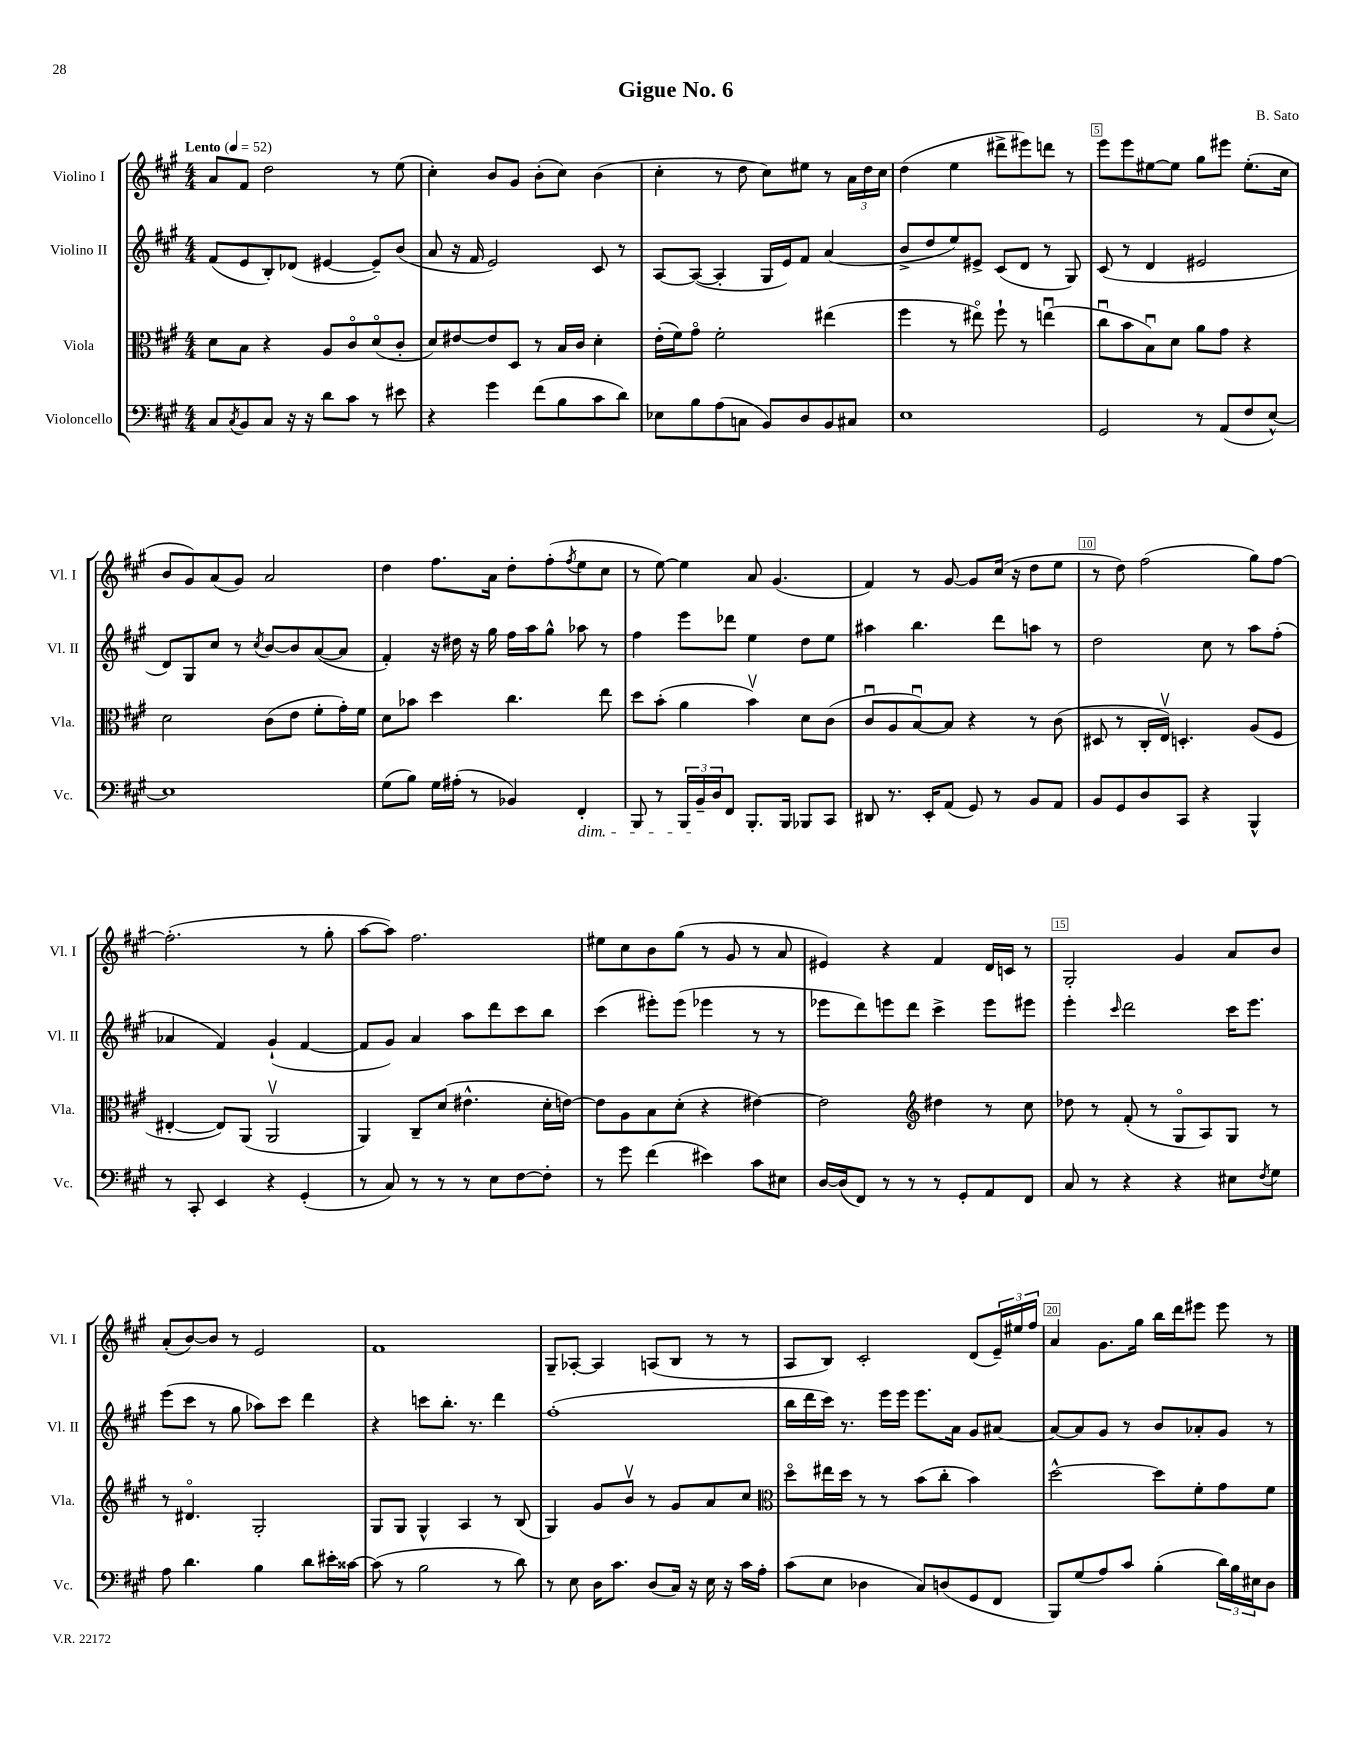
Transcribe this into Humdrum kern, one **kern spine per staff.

**kern	**kern	**kern	**kern
*part4	*part3	*part2	*part1
*staff4	*staff3	*staff2	*staff1
*I"Violoncello	*I"Viola	*I"Violino II	*I"Violino I
*I'Vc.	*I'Vla.	*I'Vl. II	*I'Vl. I
*clefF4	*clefC3	*clefG2	*clefG2
*k[f#c#g#]	*k[f#c#g#]	*k[f#c#g#]	*k[f#c#g#]
*M4/4	*M4/4	*M4/4	*M4/4
*MM52	*MM52	*MM52	*MM52
=1	=1	=1	=1
!	!	!	!LO:TX:a:B:t=Lento
8C#/L	8d\L	(8f#/L	8a/L
8qC#/	.	.	.
8BB/	8B\J	8e/	8f#/J
8C#/J	4r	8B'/)	2dd\
16r	.	(8d-X/J	.
16r	.	.	.
8d\L	8A/L	[4e#X/	.
8c#\J	8c#/	.	.
8r	(8d/	8e#~/L])	8r
8e#X\	8c#'/J	(8b/J	(8ee\
=2	=2	=2	=2
4r	8d/L)	8a/	4cc#'\)
.	[8e#X/	16r	.
.	.	16f#/	.
4g#\	8e#/]	2e/)	8b/L
.	8D/J	.	8g#/J
(8f#\L	8r	.	(8b'\L
8B\	16B/LL	.	8cc#\J)
.	16c#/JJ	.	.
8c#\	4d'\	8c#/	(4b\
8d\J)	.	8r	.
=3	=3	=3	=3
8E-X\L	(16e'\LL	[8A/L	4cc#'\
.	16f#\J)	.	.
8B\	8g#\J	(8A/J_	.
(8A\	2f#'\	4A'/]	8r
8Cn\J	.	.	8dd\
8BB/L)	.	16G#/LL	8cc#\L)
.	.	16e/J)	.
8D/	.	8f#/J	8ee#X\J
8BB/	(4ee#X\	(4a/	8r
8C#X/J	.	.	24a\LL
.	.	.	24dd\
.	.	.	24cc#\JJ
=4	=4	=4	=4
1E	4ff#\	8b^/L	(4dd\
.	.	8dd/	.
.	8r	8ee/)	4ee\
.	8ee#X\)	8e#X^/J	.
.	8ff#`\	(8c#/L	8ddd#X^\L
.	8r	8d/J	8eee#X\)
.	(4eenu\	8r	8dddn\J
.	.	8G#/)	8r
=5	=5	=5	=5
2GG#/	8cc#u\L	(8c#/	8eee\L
.	8b\	8r	8eee\
.	8Bu\)	4d/	[8ee#X\
.	8d\J	.	8ee#\J]
8r	8a\L	2e#X/	8gg#\L
(8AA/L	8g#\J	.	8eee#X\J
8F#/	4r	.	(8.ee#'\L
[8E^^/J)	.	.	.
.	.	.	16cc#\Jk
!!LO:LB:g=z
=6	=6	=6	=6
1E]	2d\	8d/L)	8b/L
.	.	8G#/	8g#/)
.	.	8cc#/J	(8a/
.	.	8r	8g#/J)
.	.	8qcc#/	.
.	(8c#\L	[8b/L	2a/
.	8e\J	8b/]	.
.	8f#'\L	([8a/	.
.	16g#'\L)	8a/J]	.
.	16f#\JJ	.	.
=7	=7	=7	=7
(8G#\L	8d\L	4f#'/)	4dd\
8B\J)	8b-X\J	.	.
16G#\LL	4dd\	16r	8.ff#\L
(16A#X'\JJ	.	16dd#X\	.
8r	.	16r	.
.	.	16gg#\	16a\Jk
4BB-X/)	4.cc#\	16ff#\LL	8dd'\L
.	.	16aa\J	.
.	.	8gg#^^\J	(8ff#'\
.	.	.	8qff#/
!LO:TX:b:i:t=dim.	!	!	!
4FF#'/	.	8aa-X\	8ee\
.	8ee\	8r	8cc#\J
=8	=8	=8	=8
8BBB/	8dd\L	4ff#\	8r
8r	(8b'\J	.	[8ee\)
24BBB/LL	4a\	8eee\L	4ee\]
24BB~/	.	.	.
24D/J	.	.	.
8FF#/J	.	8ddd-X\J	.
8.BBB'/L	4bv\)	4ee\	8a/
.	.	.	(4.g#/
16BBB/Jk	.	.	.
8BBB-X/L	8d\L	8dd\L	.
8CC#/J	(8c#\J	8ee\J	.
=9	=9	=9	=9
8DD#X/	8c#u/L	4aa#X\	4f#/)
8.r	8A/	.	.
.	[8Bu/)	4.bb\	8r
16EE'/KL	.	.	.
(8AA/J	8B/J]	.	[8g#/
8GG#/)	4r	.	8g#/L]
8r	.	8ddd\L	(16cc#/Jk
.	.	.	16r
8BB/L	8r	8aan\J	8dd\L
8AA/J	(8c#\	8r	8ee\J
=10	=10	=10	=10
8BB/L	8D#X/	2dd\	8r
8GG#/	8r	.	8dd\)
8D/	16C#'/LL	.	(2ff#\
.	16Ev/JJ)	.	.
8CC#/J	4.Dn'/	.	.
4r	.	8cc#\	.
.	.	8r	.
4BBB^^/	(8A/L	8aa\L	8gg#\L)
.	8F#/J	(8ff#'\J	[8ff#\J
!!LO:LB:g=z
=11	=11	=11	=11
8r	[4E#X'/	4a-X/	(2.ff#'\]
8CC#'/	.	.	.
4EE/	8E#/L])	4f#/)	.
.	(8AA/J	.	.
4r	2AAv/	(4g#`/	.
(4GG#'/	.	[4f#/	8r
.	.	.	8gg#'\
=12	=12	=12	=12
8r	4AA/)	8f#/L]	[8aa\L
8C#/)	.	8g#/J)	8aa\J])
8r	8C#~/L	4a/	2.ff#\
8r	(8d/J	.	.
8r	4.e#X^^\	8aa\L	.
8E\L	.	8ddd\	.
[8F#\	.	8ccc#\	.
8F#'\J]	16d'\LL	8bb\J	.
.	[16en\JJ)	.	.
=13	=13	=13	=13
8r	8e\L]	(4ccc#\	8ee#X\L
8g#\	8A\	.	8cc#\
(4f#\	8B\	8eee#X'\L)	8b\
.	(8d'\J	(8eee#\J	(8gg#\J
4e#X\)	4r	4eee-X\	8r
.	.	.	8g#/
8c#\L	[4e#X\)	8r	8r
8E#X\J	.	8r	8a/
=14	=14	=14	=14
[16D/LL	2e#\]	8eee-X\L	4e#X/)
(16D/J]	.	.	.
8FF#/J)	.	8ddd\)	.
8r	.	8eeen\	4r
8r	.	8ddd\J	.
*	*clefG2	*	*
8r	4dd#X\	4ccc#^\	4f#/
8GG#'/L	.	.	.
8AA/	8r	8eee\L	16d/LL
.	.	.	16cn/JJ
8FF#/J	8cc#\	8eee#X\J	8r
=15	=15	=15	=15
8C#/	8dd-X\	4eee'\	2G#'/
8r	8r	.	.
.	.	16qqccc#/	.
4r	(8f#'/	2ddd\	.
.	8r	.	.
4r	8G#/L	.	4g#/
.	8A/)	.	.
8E#X\L	8G#/J	16ccc#\KL	8a/L
.	.	8.eee\J	.
8qF#/	.	.	.
8G#\J	8r	.	8b/J
!!LO:LB:g=z
=16	=16	=16	=16
8A\	8r	(8eee\L	(8a'/L
4.d\	4.d#X/	8ccc#\J	[8b/)
.	.	8r	8b/J]
.	.	8gg#\	8r
4B\	2G#'/	8aa-X\L)	2e/
.	.	8ccc#\J	.
8d\L	.	4ddd\	.
16e#X'\L	.	.	.
[16c##X\JJ	.	.	.
=17	=17	=17	=17
(8c##\]	8G#/L	4r	1f#
8r	8G#/J	.	.
2B\	4G#^^/	8cccn\L	.
.	.	8.bb'\J	.
.	4A/	.	.
.	.	8.r	.
8r	8r	4ddd\	.
8d\)	(8B/	.	.
=18	=18	=18	=18
8r	4G#/)	(1ff#'	8G#~/L
8E\	.	.	[8A-X'/J
16D\KL	8g#/L	.	4A-/]
8.c#\J	.	.	.
.	8bv/J	.	.
(8D/L	8r	.	(8An/L
16C#/Jk)	8g#/L	.	8B/J
16r	.	.	.
16E\	8a/	.	8r
16r	.	.	.
16c#\LL	8cc#/J	.	8r
16A'\JJ	.	.	.
=19	=19	=19	=19
*	*clefC3	*	*
(8c#\L	8dd\L	16bb\LL	8A/L
.	.	16ddd\	.
8E\J	16ee#X\L	16ccc#\JJ)	8B/J)
.	16dd\JJ	8.r	.
4D-X\	8r	.	2c#'/
.	8r	16eee\LL	.
.	.	16eee\JJ	.
8C#/L)	(8b\L	8.eee\L	.
(8Dn/	8cc#'\J	.	.
.	.	16a\Jk	.
8GG#/	4b\)	8g#/L	(8d/L
8FF#/J	.	[8a#X/J	24e~/L)
.	.	.	24ee#X/
.	.	.	24ff#/JJ
=20	=20	=20	=20
8BBB/L)	[2dd^^\	8a#/L_	4a/
(8G#/	.	8a#/]	.
8A/)	.	8g#/J	8.g#\L
8c#/J	.	8r	.
.	.	.	16gg#\Jk
(4B'\	8dd\L]	8b/L	16bb\LL
.	.	.	16ddd\J
.	8f#'\	8a-X'/	8eee#X\J
24d\LL)	8g#\	8g#/J	8eee#\
24B\	.	.	.
24E#X\J	.	.	.
8D\J	8f#\J	8r	8r
==	==	==	==
*-	*-	*-	*-
